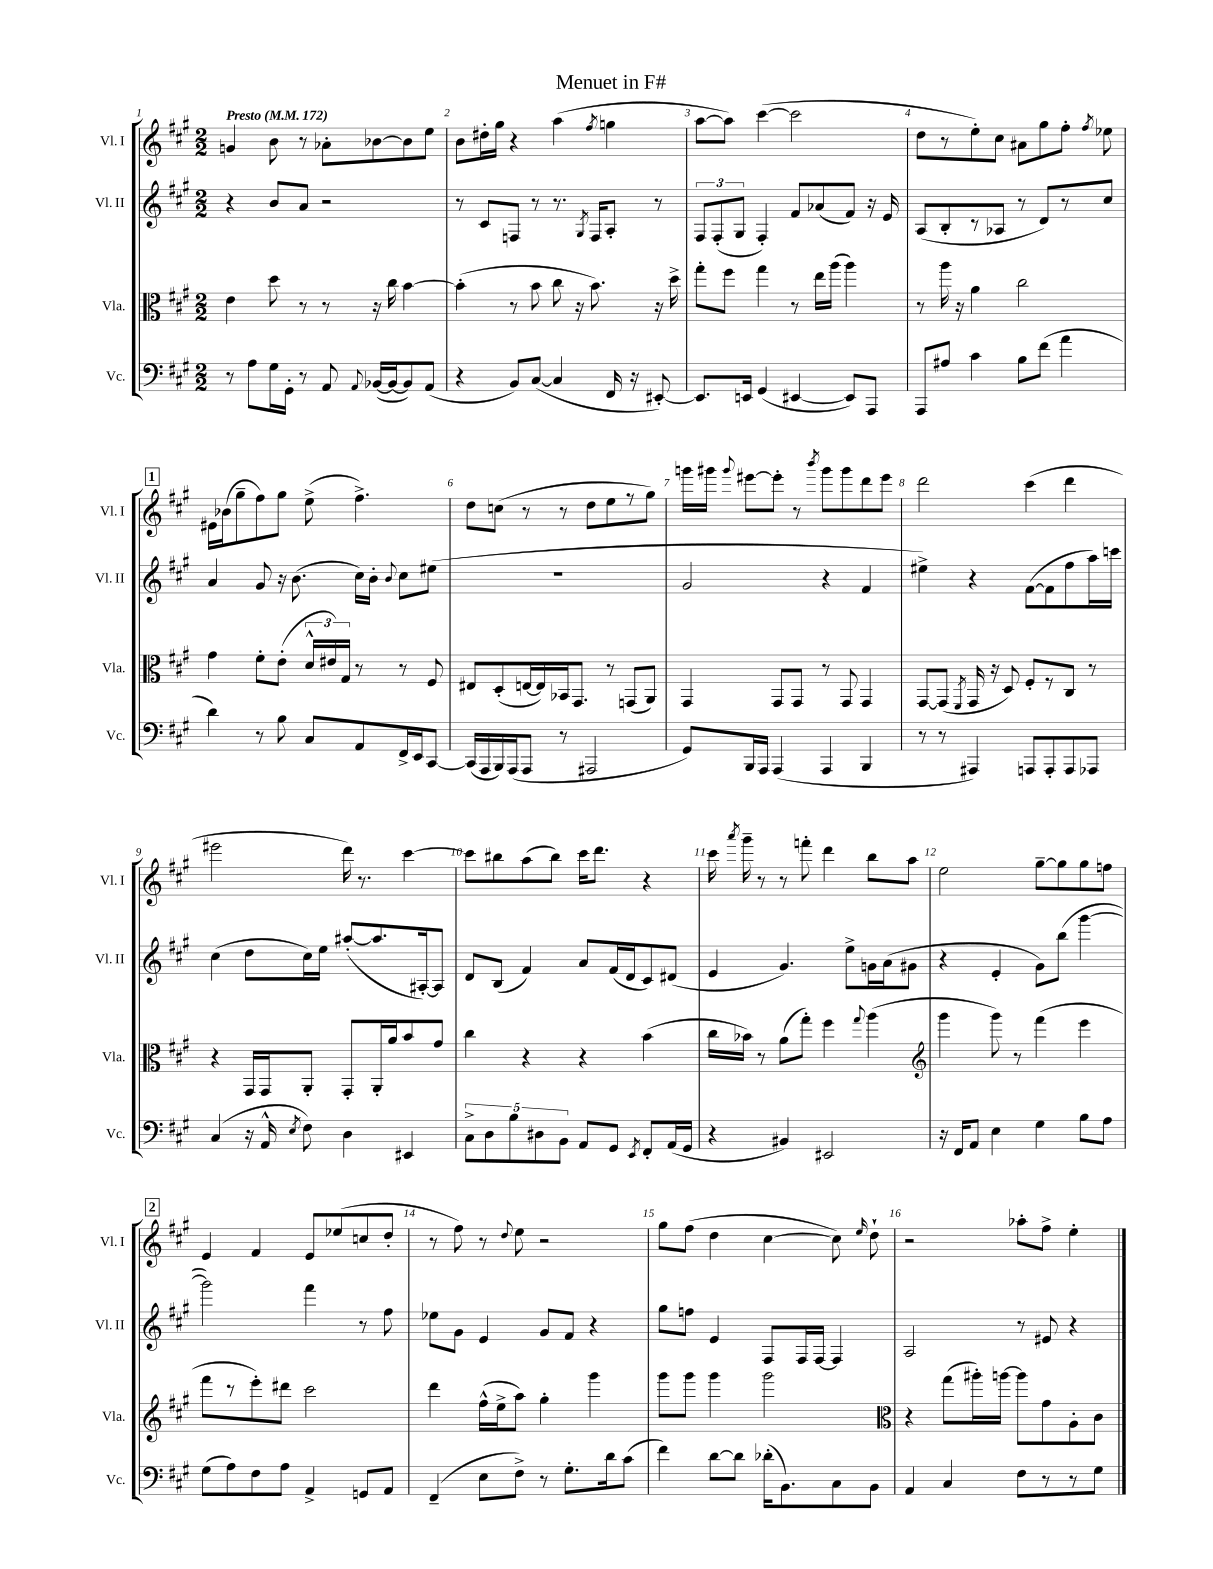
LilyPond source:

\header { title = "Menuet in F#" }
<<
\new StaffGroup <<
\new Staff = "s0" \with { instrumentName = "Vl. I" shortInstrumentName = "Vl. I" } {
    \clef treble \key a \major \numericTimeSignature \time 2/2 \tempo "Presto" 4 = 172
    \autoBeamOff g'4 b'8 r8 aes'8[-. bes'8~ bes'8 e''8] |
    b'8[ dis''16-. gis''16] r4 a''4( \acciaccatura { fis''8 } g''4 |
    a''8[~ a''8]) cis'''4~( cis'''2 |
    d''8[ r8 e''8-.) cis''8] ais'8[ gis''8 fis''8]-. \acciaccatura { fis''8 } ees''8 |
    \mark \markup { \box "1" } eis'16[ bes'16( gis''8-- fis''8) gis''8] e''8->( fis''4.->) |
    d''8[ c''8]( r8 r8 d''8[ e''8 r8 gis''8]) |
    g'''16[ gis'''16] \appoggiatura { gis'''8 } eis'''8[~ eis'''8]-. r8 \acciaccatura { b'''8 } gis'''8[ gis'''8 d'''8 eis'''8] |
    d'''2 cis'''4( d'''4 |
    eis'''2 d'''16) r8. cis'''4~ |
    cis'''8[ bis''8 a''8( bis''8]) cis'''16[ d'''8.] r4 |
    cis'''16 \acciaccatura { a'''8 } gis'''16-- r8 r8 f'''8-. d'''4 b''8[ a''8] |
    e''2 gis''8[~-- gis''8 gis''8 f''8] |
    \mark \markup { \box "2" } e'4 fis'4 e'8[ ees''8( c''8 d''8]-. |
    r8 fis''8) r8 \appoggiatura { d''8 } e''8 r2 |
    gis''8[ fis''8]( d''4 cis''4~ cis''8) \grace { e''16 } d''8-! |
    r2 aes''8[-. fis''8]-> e''4-. \bar "|." |
}
\new Staff = "s1" \with { instrumentName = "Vl. II" shortInstrumentName = "Vl. II" } {
    \clef treble \key a \major \numericTimeSignature \time 2/2
    \autoBeamOff r4 b'8[ a'8] r2 |
    r8 cis'8[ f8] r8 r8. \acciaccatura { gis8 } f16[ a8]-. r8 |
    \tuplet 3/2 { fis8[ fis8-.( gis8] } fis4-.) fis'8[ aes'8( fis'8]) r16 e'16 |
    a8[( b8-. r8 aes8] r8 d'8[) r8 cis''8] |
    \mark \markup { \box "1" } a'4 gis'8 r16 b'8.( cis''16[) b'16]-. \appoggiatura { b'8 } cis''8[ eis''8]( |
    R1 |
    gis'2 r4 fis'4 |
    eis''4->) r4 fis'8[~( fis'8 fis''8 a''16) c'''16] |
    cis''4( d''8[ cis''16) e''16] ais''8[~-.( ais''8. ais16~-.) ais8] |
    d'8[ b8]( fis'4) a'8[ fis'16( d'16 cis'8) dis'8]( |
    e'4 gis'4.) e''8[-> g'16 a'16( gis'8] |
    r4 e'4-. gis'8[) b''8]( gis'''4~ |
    \mark \markup { \box "2" } gis'''2) fis'''4 r8 fis''8 |
    ees''8[ gis'8] e'4 gis'8[ fis'8] r4 |
    gis''8[ f''8] e'4 fis8[ fis16 fis16]~ fis4 |
    a2 r8 eis'8 r4 \bar "|." |
}
\new Staff = "s2" \with { instrumentName = "Vla." shortInstrumentName = "Vla." } {
    \clef alto \key a \major \numericTimeSignature \time 2/2
    \autoBeamOff e'4 d''8 r8 r8 r16 cis''16 b'4~ |
    b'4-.( r8 b'8 cis''8 r16 b'8.) r16 d''16-> |
    gis''8[-. fis''8] gis''4 r8 e''16[ a''16]( a''4) |
    r8 a''16 r16 a'4 cis''2 |
    \mark \markup { \box "1" } gis'4 fis'8[-. e'8]-.( \tuplet 3/2 { d'16[-^ eis'16) gis16] } r8 r8 fis8 |
    eis8[ d8-.( e16~ e16) bes,16 gis,8.] r8 g,8[( a,8]) |
    gis,4 gis,8[ gis,8] r8 gis,8 gis,4 |
    gis,8[~ gis,8]( \acciaccatura { fis,8 } gis,16 r16 d8) fis8[-. r8 cis8] r8 |
    r4 gis,16[ gis,16 a,8]-. gis,8[-. a,16-. a'16 b'8 gis'8] |
    cis''4 r4 r4 b'4( |
    cis''16[ bes'16]) r8 a'8[( gis''8]-.) fis''4 \appoggiatura { gis''8 } a''4( |
    \clef treble gis'''4 gis'''8) r8 fis'''4( e'''4 |
    \mark \markup { \box "2" } fis'''8[ r8 e'''8-.) dis'''8] cis'''2 |
    d'''4 fis''16[-^( e''16-> a''8]) gis''4-. gis'''4 |
    gis'''8[ gis'''8] gis'''4 gis'''2 |
    \clef alto r4 gis''8[( ais''16-.) a''16]~ a''8[ gis'8 a8-. cis'8] \bar "|." |
}
\new Staff = "s3" \with { instrumentName = "Vc." shortInstrumentName = "Vc." } {
    \clef bass \key a \major \numericTimeSignature \time 2/2
    \autoBeamOff r8 a8[ gis16 gis,16]-. r8 a,8 \appoggiatura { a,8 } bes,16[~( bes,16~ bes,8) a,8]( |
    r4 b,8[) cis8]~( cis4 fis,16 r16 eis,8~-.) |
    eis,8.[ e,16] gis,4( eis,4~ eis,8[) a,,8] |
    a,,8[ ais8] cis'4 b8[ fis'8]( a'4 |
    \mark \markup { \box "1" } d'4) r8 b8 cis8[ a,8 fis,16-> e,16 cis,8]~ |
    cis,16[( a,,16 b,,16) a,,16( a,,8] r8 ais,,2 |
    gis,8[) b,,16 a,,16] a,,4( a,,4 b,,4 |
    r8 r8 ais,,4) a,,8[ a,,8-. a,,8 aes,,8] |
    cis4( r16 a,16-^ \acciaccatura { e8 } fis8) d4 eis,4 |
    \tuplet 5/4 { cis8[-> d8 b8 dis8 b,8] } a,8[ gis,8] \acciaccatura { e,8 } fis,8[-. a,16( gis,16] |
    r4 bis,4) eis,2 |
    r16 fis,16[ a,8] e4 gis4 b8[ a8] |
    \mark \markup { \box "2" } gis8[( a8) fis8 a8] a,4-> g,8[ a,8] |
    fis,4--( e8[ fis8]->) r8 gis8.[-. d'16 cis'8]( |
    fis'4) d'8[~ d'8] des'16[-.( b,8.) cis8 b,8] |
    a,4 cis4 fis8[ r8 r8 gis8] \bar "|." |
}
>>
>>
\layout { \context { \Score \override BarNumber.break-visibility = ##(#f #t #t) barNumberVisibility = #all-bar-numbers-visible } }
